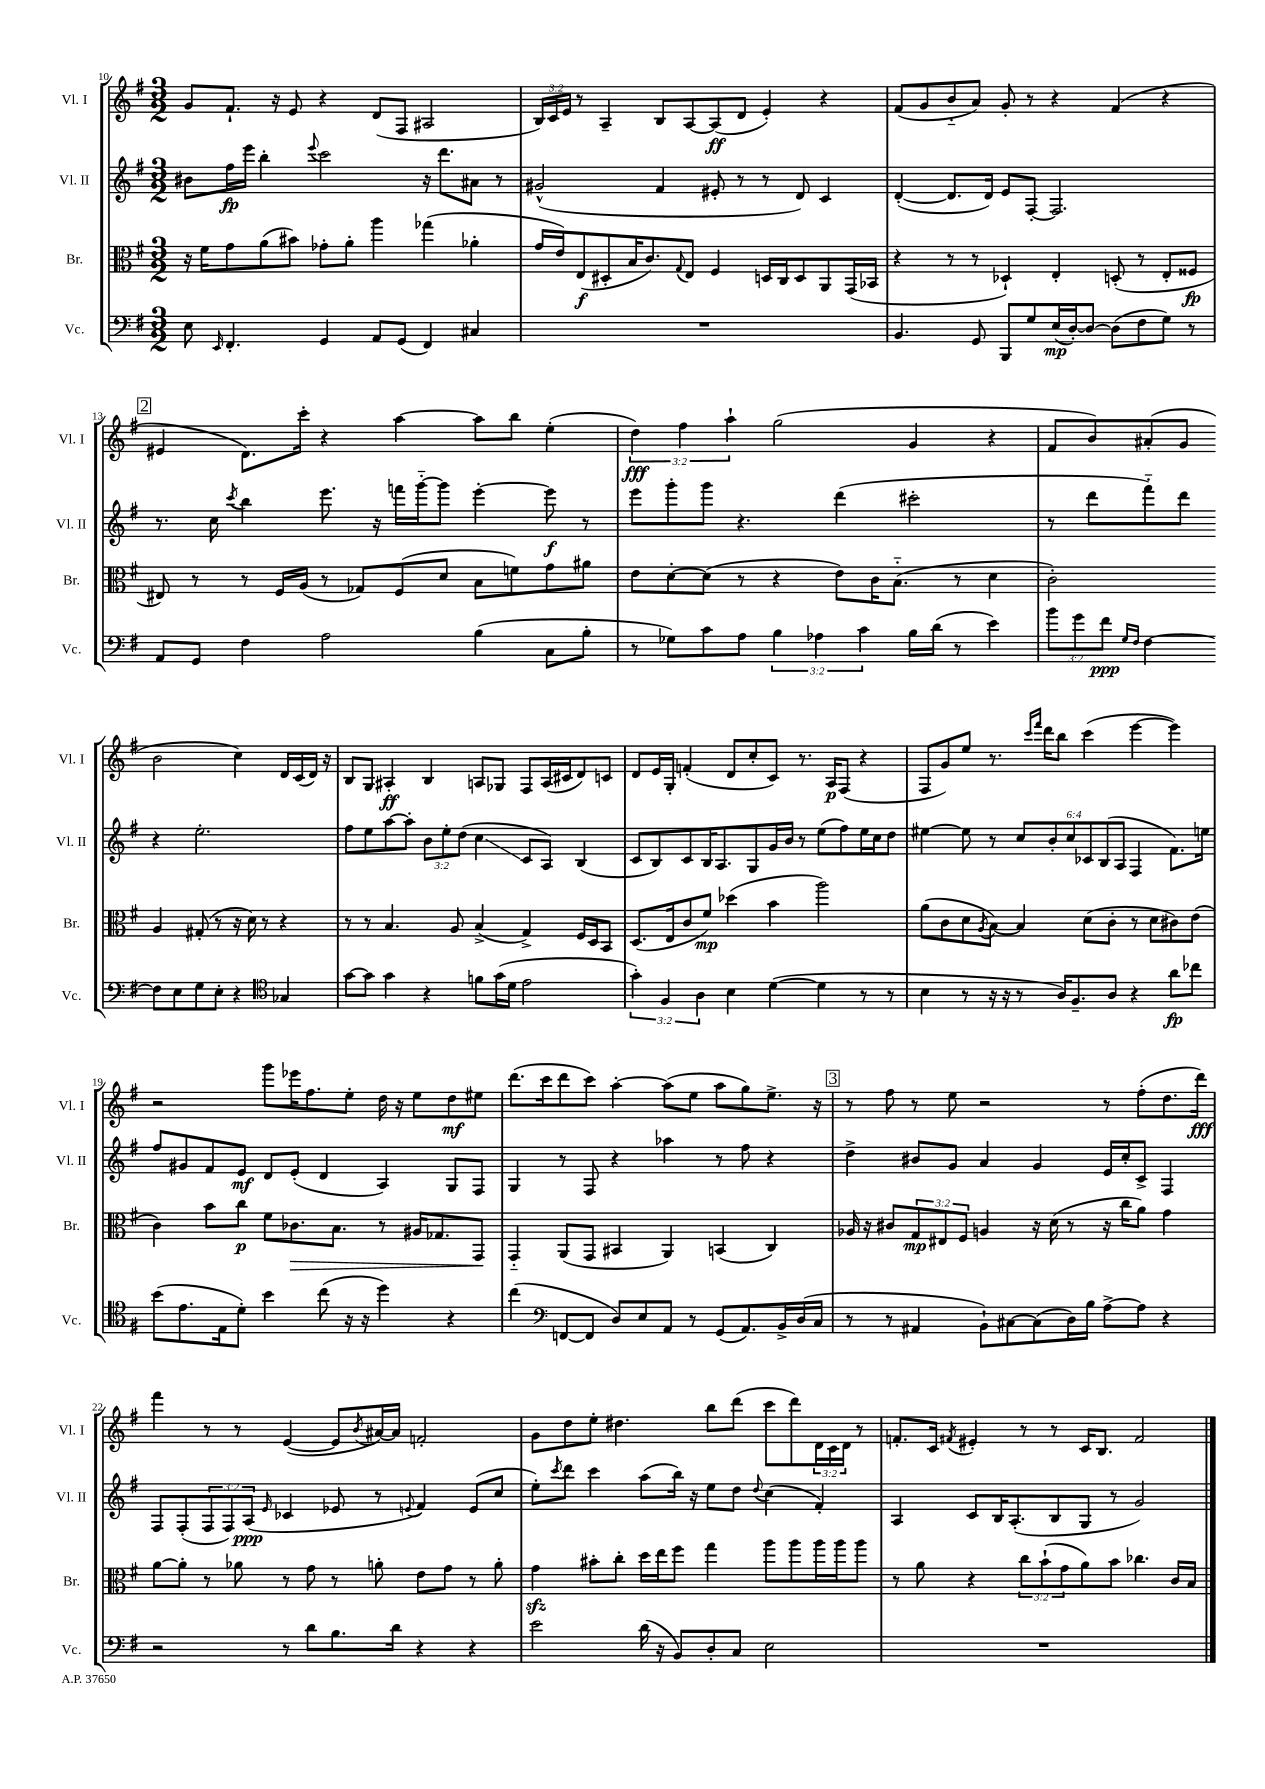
<<
\new StaffGroup <<
\new Staff = "s0" \with { instrumentName = "Vl. I" shortInstrumentName = "Vl. I" } {
    \clef treble \key g \major \numericTimeSignature \time 3/2 \override Staff.TupletNumber.text = #tuplet-number::calc-fraction-text
    g'8 fis'8.-! r16 e'8 r4 d'8( fis8 ais2 |
    \tuplet 3/2 { b16) c'16 e'16 } r8 a4-- b8 a8~ a8\ff( d'8 e'4-.) r4 |
    fis'8( g'8 b'8-_ a'8) g'8-. r8 r4 fis'4( r4 |
    \mark \markup { \box "2" } eis'4 d'8.) c'''16-. r4 a''4~ a''8 b''8 e''4-.( |
    \tuplet 3/2 { d''4\fff) fis''4 a''4-! } g''2( g'4 r4 |
    fis'8 b'8) ais'8-.( g'8 b'2 c''4) d'16 c'16( d'16) r16 |
    b8 g8 ais4-.\ff b4 a8 ges8 fis8 a16( cis'16 d'8) c'8 |
    d'8 e'16 g16-. f'4-.( d'8 c''8-. c'8) r8. a16\p fis8( r4 |
    fis8 g'8) e''8 r8. \grace { c'''16 fis'''16 } d'''16 b''8 c'''4( e'''4~ e'''4) |
    r2 g'''8 ees'''16 fis''8. e''8-. d''16 r16 e''8 d''8\mf eis''8 |
    d'''8.( c'''16 d'''8 c'''8) a''4~-. a''8( e''8 a''8 g''8) e''8.-> r16 |
    \mark \markup { \box "3" } r8 fis''8 r8 e''8 r2 r8 fis''8-.( d''8. d'''16\fff) |
    fis'''4 r8 r8 e'4~( e'8 \acciaccatura { b'8 } ais'16~) ais'16 f'2-. |
    g'8 d''8 e''8-. dis''4. b''8 d'''8( c'''8 d'''8) \tuplet 3/2 { d'16 c'16 d'16 } r8 |
    f'8.-. c'16 \acciaccatura { fis'8 } eis'4-. r8 r8 c'16 b8. fis'2 \bar "|." |
}
\new Staff = "s1" \with { instrumentName = "Vl. II" shortInstrumentName = "Vl. II" } {
    \clef treble \key g \major \numericTimeSignature \time 3/2 \override Staff.TupletNumber.text = #tuplet-number::calc-fraction-text
    bis'8 fis''16\fp e'''16 b''4-. \appoggiatura { e'''8 } c'''2 r16 d'''8. ais'8 r8 |
    gis'2-^( fis'4 eis'8-. r8 r8 d'8) c'4 |
    d'4~-.( d'8. d'16) e'8 fis8~-. fis2. |
    \mark \markup { \box "2" } r8. c''16 \acciaccatura { c'''8 } b''4 e'''8. r16 f'''16 g'''16~-_ g'''8 e'''4~-. e'''8\f r8 |
    e'''8 g'''8-. g'''8 r4. d'''4( cis'''2-. |
    r8 d'''8 fis'''8-_) d'''8 r4 e''2.-. |
    fis''8 e''8 a''8~ a''8-. \tuplet 3/2 { b'8 e''8-. d''8( } c''4\glissando c'8 a8) b4( |
    c'8 b8) c'8 b16 a8. g8 g'16 b'16 r8 e''8( fis''8) e''16 c''16 d''8 |
    eis''4~ eis''8 r8 \tuplet 6/4 { c''8 b'8-. c''8 ces'8 b8( a8 } fis4 fis'8.) e''16 |
    fis''8 gis'8 fis'8 e'8\mf d'8 e'8-.( d'4 a4) g8 fis8 |
    g4 r8 fis8 r4 aes''4 r8 fis''8 r4 |
    \mark \markup { \box "3" } d''4-> bis'8 g'8 a'4 g'4 e'16 c''16-. c'8-> fis4 |
    fis8 fis8-.( \tuplet 3/2 { fis8 fis8) a8\ppp( } \grace { e'16 } ces'4 ees'8 r8 \appoggiatura { e'8 } fis'4) e'8( c''8 |
    e''8-.) \acciaccatura { c'''8 } d'''8 c'''4 a''8( b''16) r16 e''8 d''8 \appoggiatura { d''8 } c''4( fis'4-.) |
    a4 c'8 b16 a8.-.( b8 g8 r8 g'2) \bar "|." |
}
\new Staff = "s2" \with { instrumentName = "Br." shortInstrumentName = "Br." } {
    \clef alto \key g \major \numericTimeSignature \time 3/2 \override Staff.TupletNumber.text = #tuplet-number::calc-fraction-text
    r16 fis'16 g'8 a'8( bis'8) ges'8-. a'8-. a''4 ges''4( aes'4-. |
    g'16 e'16) e8\f( dis8-. b16 c'8.) \appoggiatura { g8 } e8 fis4 d16 c16 d8 a,8 g,16( bes,16 |
    r4 r8 r8 des4-!) e4-. d8-.( r8 e8-. fisis8\fp |
    \mark \markup { \box "2" } eis8) r8 r8 fis16 a16( r8 ges8) fis8( d'8 b8 f'8) g'8 ais'8 |
    e'8 d'8~-. d'8( r8 r4 e'8) c'16 b8.-_( r8 d'4 |
    c'2-.) a4 gis8-.( r8 r16 d'16) r8 r4 |
    r8 r8 b4. a8 b4->( g4->) fis16 d16 b,8 |
    d8.( e16 c'8 fis'8\mp) des''4( b'4 a''2) |
    a'8( c'8 d'8 \acciaccatura { a8 } b8~) b4 d'8( c'8-. r8 d'8 cis'8) e'8( |
    c'4) b'8 c''8\p fis'8 ces'8.\> b8. r8 ais16 ges8. g,8\! |
    g,4-_ a,8( g,8 bis,4 a,4) b,4( c4) |
    \mark \markup { \box "3" } aes16 r16 cis'8 \tuplet 3/2 { g8\mp eis8 fis8 } a4 r16 d'16( r8 r16 c''16 a'8) g'4 |
    a'8~ a'8-. r8 aes'8 r8 g'8 r8 a'8-. e'8 g'8 r8 a'8-. |
    g'4\sfz bis'8-. c''8-. d''16 e''16 fis''8 g''4 a''8 a''8 a''16 a''16 a''8 |
    r8 a'8 r4 \tuplet 3/2 { c''8 b'8-!( g'8 } a'8) b'8 ces''4. c'16 b16 \bar "|." |
}
\new Staff = "s3" \with { instrumentName = "Vc." shortInstrumentName = "Vc." } {
    \clef bass \key g \major \numericTimeSignature \time 3/2 \override Staff.TupletNumber.text = #tuplet-number::calc-fraction-text
    e8 \grace { e,16 } fis,4.-. g,4 a,8 g,8( fis,4) cis4 |
    R1. |
    b,4. g,8 b,,8 g8 e16\mp( d16~-.) d8~ d8( fis8 g8) r8 |
    \mark \markup { \box "2" } a,8 g,8 fis4 a2 b4( c8 b8-. |
    r8 ges8) c'8 a8 \tuplet 3/2 { b4 aes4 c'4 } b16 d'16( r8 e'4) |
    \tuplet 3/2 { b'8 g'8 fis'8\ppp } \grace { g16 fis16 } fis4~ fis8 e8 g8 e8-. r4 \clef tenor ges4 |
    g'8~ g'8 g'4 r4 f'8 g'16( d'16 e'2 |
    \tuplet 3/2 { g'4-.) fis4 a4 } b4 d'4~( d'4 r8 r8 |
    b4 r8 r16 r16 r8 a16) fis8.-- a8 r4 a'8\fp ces''8 |
    b'8( e'8. e16 d'8-.) b'4 c''8( r16 r16 d''4) r4 |
    c''4( \clef bass f,8~ f,8 d8) e8 a,8 r8 g,8( a,8.) b,16-> d16( c16 |
    \mark \markup { \box "3" } r8 r8 ais,4 b,8-!) cis8~ cis8( d16) b16 a8~-> a8 r4 |
    r2 r8 d'8 b8. d'16 r4 r4 |
    e'2 d'16( r16 b,8) d8-. c8 e2 |
    R1. \bar "|." |
}
>>
>>
\layout { \context { \Score currentBarNumber = #10 } }
